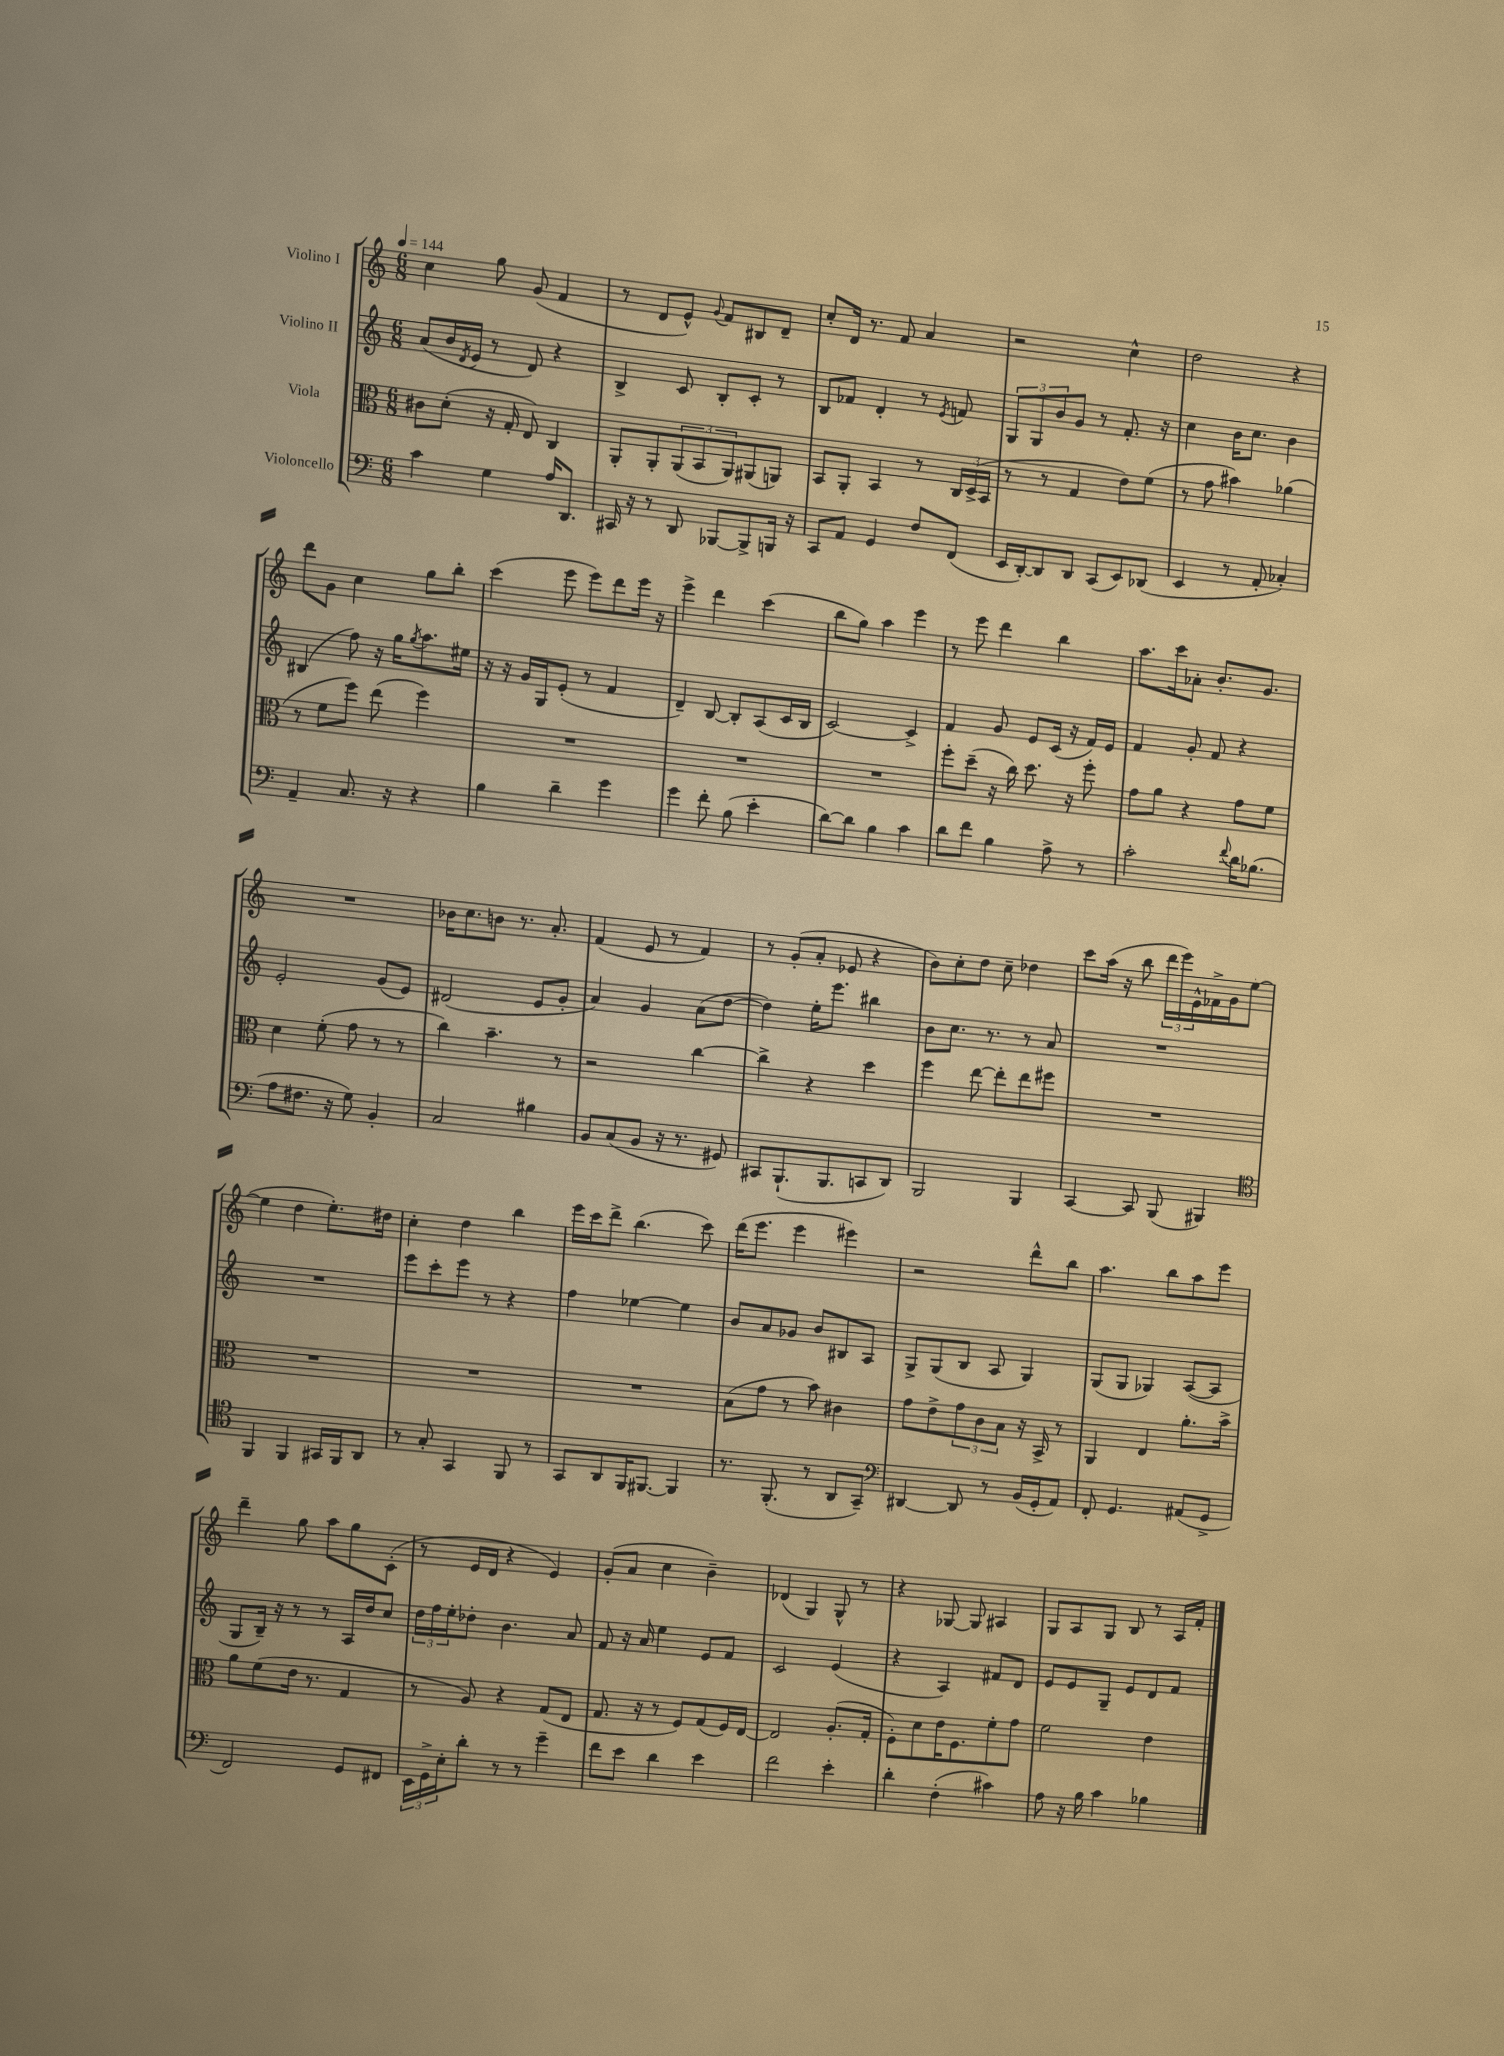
<<
\new StaffGroup <<
\new Staff = "s0" \with { instrumentName = "Violino I" } {
    \clef treble \key c \major \numericTimeSignature \time 6/8 \tempo 4 = 144
    c''4 g''8 g'8( f'4 |
    r8 d'8 e'8-^) \appoggiatura { g'8 } f'8 bis8 d'8-- |
    c''8-. d'16 r8. f'8 a'4 |
    r2 c''4-^ |
    d''2 r4 |
    d'''8 g'8 c''4 g''8 b''8-. |
    c'''4( e'''8 e'''8) d'''8 e'''16 r16 |
    e'''4-> d'''4 c'''4( |
    b''8 g''8) a''4 e'''4 |
    r8 e'''8 d'''4 b''4 |
    a''8. c'''16 aes'8-. b'8.-. g'8. |
    R2. |
    bes'16 c''8. b'8 r8. a'8.-. |
    f'4( e'8 r8 f'4) |
    r8 g'8-.( a'8-. ees'8 r4 |
    b'8) c''8-. d''8 c''8-- des''4 |
    c'''8 a''16( r16 b''8 \tuplet 3/2 { d'''16 e'''16) e'16-^ } fes'16-> g'16 e''8~( |
    e''4 d''4 e''8.-.) dis''16 |
    c''4-. d''4 b''4 |
    e'''16 c'''16 d'''8-> b''4.( c'''8) |
    d'''16( e'''8. e'''4 eis'''4) |
    r2 d'''8-^ b''8 |
    a''4. b''8 a''8 e'''8 |
    d'''4-- g''8 a''8 g''8 c'8-.( |
    r8 e'16 d'16 r4 e'4) |
    g'8-.( a'8 c''4 b'4--) |
    des'4( g4) g8-^ r8 |
    r4 ges8~ ges8 ais4 |
    g8 a8 g8 b8 r8 a16 f'16-. \bar "|." |
}
\new Staff = "s1" \with { instrumentName = "Violino II" } {
    \clef treble \key c \major \numericTimeSignature \time 6/8
    a'8( b'16 \acciaccatura { d'8 } e'16 r8 d'8) r4 |
    b4-> c'8 b8-. c'8-. r8 |
    b8 fes'8 d'4-. r8 \acciaccatura { e'8 } f'8 |
    \tuplet 3/2 { g8 g8 b'8 } g'8 r8 f'8.-. r16 |
    c''4 b'16 c''8. b'4 |
    bis4( f''8) r16 g''16 \acciaccatura { g''8 } a''8. eis''16 |
    r16 r16 g'16 g16 e'8-.( r8 f'4 |
    d'4--) b8~ b8-. a8( c'16 b16 |
    c'2~) c'4-> |
    f'4 g'8 e'8 c'16( r16 f'16) e'16 |
    f'4 g'8-. f'8 r4 |
    e'2-. g'8( e'8) |
    dis'2( e'8 g'8-. |
    a'4) g'4 a'8( d''8~ |
    d''4) e''16-. e'''8. bis''4 |
    b'8 c''8. r8. r8 a'8 |
    R2. |
    R2. |
    e'''8 c'''8-. e'''8 r8 r4 |
    f''4 ees''4~ ees''4 |
    b'8 a'8 ges'8 b'8 bis8 a8 |
    g8-> g8( b8 a8 g4) |
    g8( g8 ges4) a8~( a8 |
    g8 b16--) r16 r8 r8 a16 d''16 c''8 |
    \tuplet 3/2 { d''16 f''16 e''16-. } des''8-. b'4. a'8 |
    f'8 r16 a'16 e''4 e'8 f'8 |
    c'2 e'4( |
    r4 a4) fis'8 d'8 |
    e'8 e'8 g8-- e'8 d'8 f'8 \bar "|." |
}
\new Staff = "s2" \with { instrumentName = "Viola" } {
    \clef alto \key c \major \numericTimeSignature \time 6/8
    cis'8 d'8-.( r16 g16-. e8) c4 |
    a,8-. a,8-. \tuplet 3/2 { a,8( b,8 a,8) } ais,8( a,8) |
    b,8 a,8-. b,4 r8 \tuplet 3/2 { c16 d16->( b,16 } |
    r8 r8 g4 e'8) f'8( |
    r8 g'8 bis'4) aes'4( |
    r8 f'8 f''8) e''8( f''4) |
    R2. |
    R2. |
    R2. |
    f''8-. d''8--( r16 c''16) d''8. r16 f''8-. |
    g'8 a'8 r4 g'8 f'8 |
    d'4 f'8-.( g'8 r8 r8 |
    c''4) b'4.-- r8 |
    r2 c''4~ |
    c''4-> r4 d''4 |
    f''4 e''8~ e''8-. e''8 fis''8 |
    R2. |
    R2. |
    R2. |
    R2. |
    b8( g'8 r8 b'8) cis'4 |
    g'8 e'8-> \tuplet 3/2 { g'8 c'8 b8 } r16 b,16-> r8 |
    a,4 e4 a'8.-. b'16-> |
    a'8 f'8( e'16 r8. g4 |
    r8 a8) r4 g8( e8 |
    g8. r16 r8 f8) g8( f16) e16~ |
    e2 a8.-.( g16-. |
    f8-.) d'8 e'16 f8. f'8-. g'8 |
    f'2 e'4 \bar "|." |
}
\new Staff = "s3" \with { instrumentName = "Violoncello" } {
    \clef bass \key c \major \numericTimeSignature \time 6/8
    c'4 g4 a16 d,8. |
    cis,16 r16 r8 d,8 bes,,8~ bes,,8-> b,,16 r16 |
    c,8 a,8 g,4 f8 f,8( |
    e,16 d,16~-.) d,8 d,8 c,8( e,8) des,8( |
    e,4 r8 a,8-. ces4-.) |
    a,4-- c8. r16 r4 |
    b4 d'4-- g'4 |
    g'4 f'8-. b8( e'4-. |
    d'8~) d'8 b4 c'4 |
    d'8 f'8 b4 a8-> r8 |
    c'2-. \appoggiatura { f'8 } d'16 bes8.( |
    a8 fis8. r16 g8) b,4-. |
    c2 bis4 |
    b,8 c8( b,8 r16 r8. gis,8) |
    cis,8 b,,8.-!( b,,8. c,8 d,8) |
    b,,2 b,,4 |
    c,4~ c,8 b,,8( bis,,4) |
    \clef tenor f,4 f,4 gis,16 f,16 a,8 |
    r8 g8-. g,4 f,8 r8 |
    g,8 a,8 f,16 fis,8.~ fis,4 |
    r8. f,8.-.( r8 a,8 g,8--) |
    \clef bass dis,4~ dis,8 r8 b,16( g,16-. a,8) |
    f,8-. g,4. ais,8( g,8-> |
    f,2) g,8 fis,8 |
    \tuplet 3/2 { e,16 g,16-> e16-. } d'8-. r8 r8 g'4-- |
    f'8 e'8 d'4 e'4 |
    f'2 e'4-. |
    d'4-. f4-.( cis'4) |
    a8 r16 b16 c'4 bes4 \bar "|." |
}
>>
>>
\layout { \context { \Score \remove "Bar_number_engraver" } }
